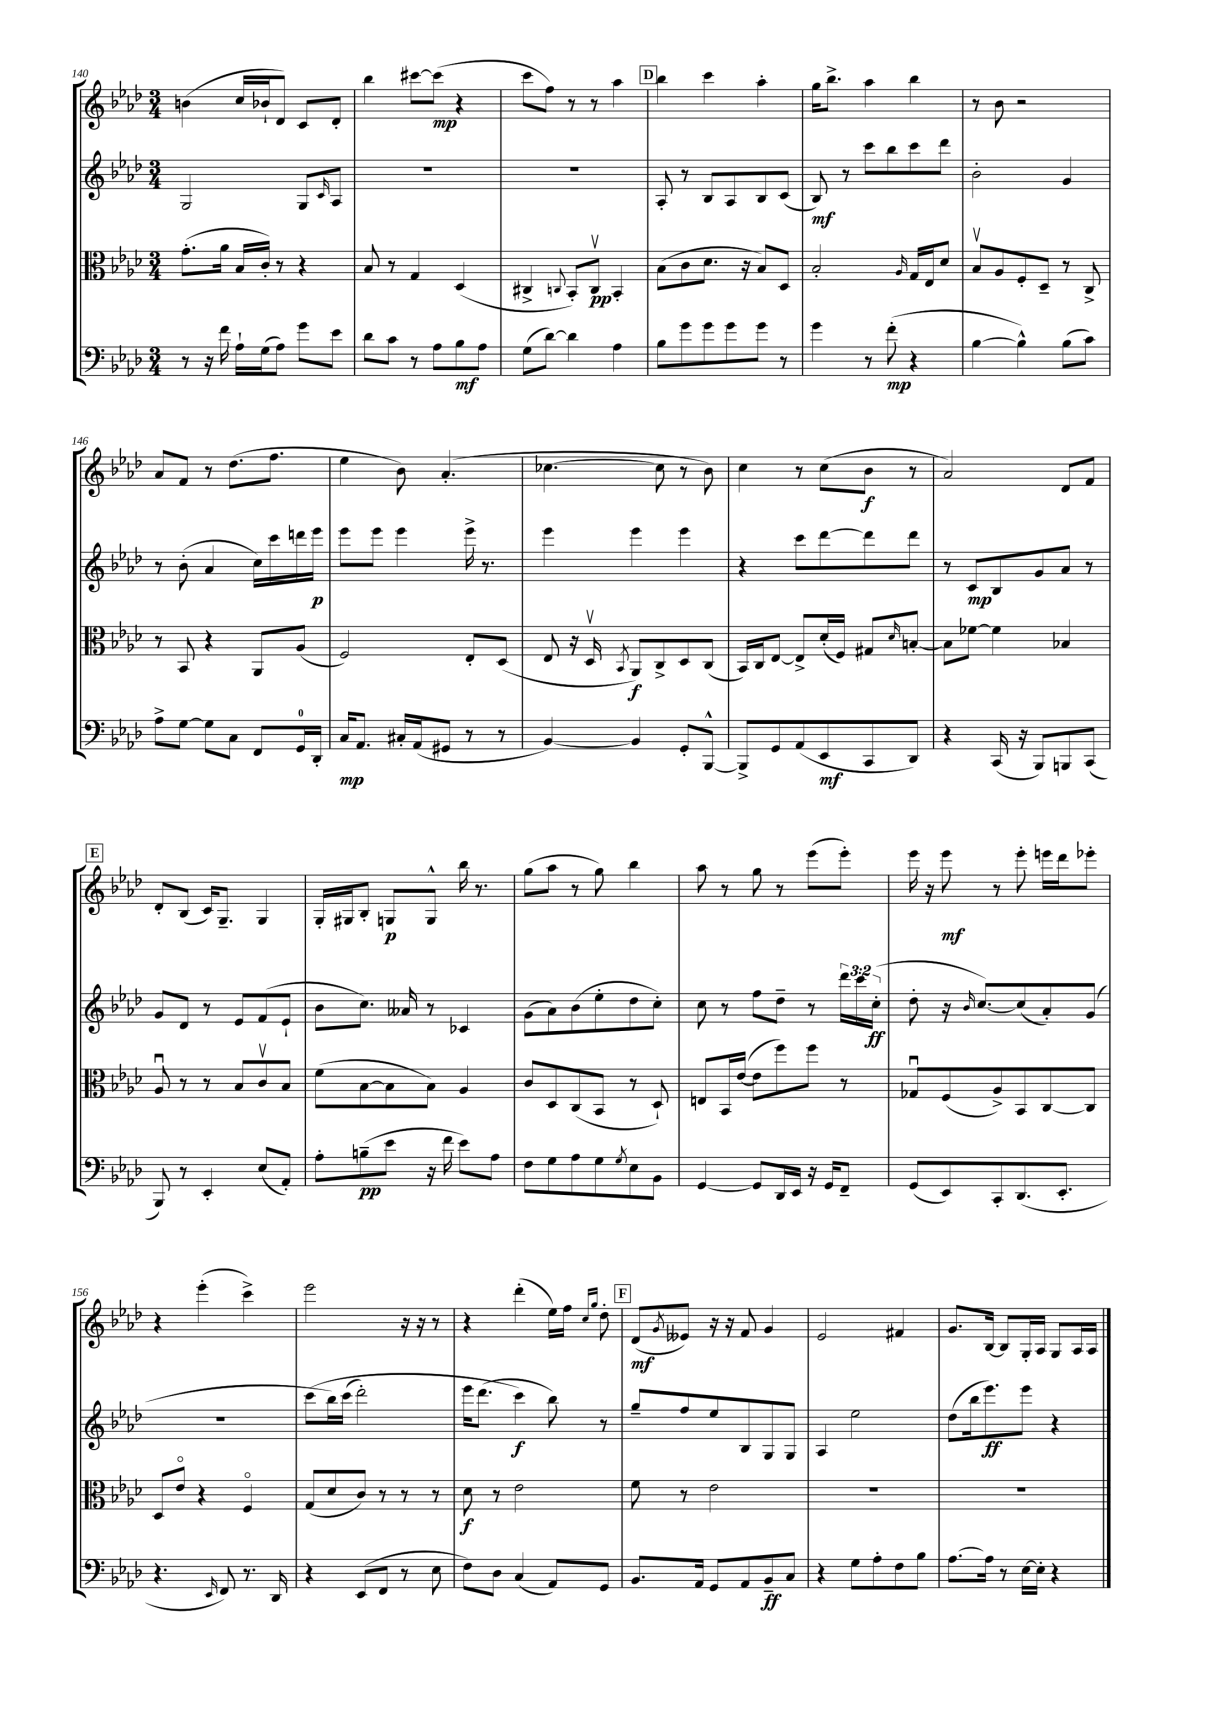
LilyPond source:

<<
\new StaffGroup <<
\new Staff = "s0" {
    \clef treble \key aes \major \numericTimeSignature \time 3/4
    b'4( c''16 bes'16-! des'8) c'8 des'8-. |
    bes''4 cis'''8~ cis'''8\mp( r4 |
    c'''8 f''8) r8 r8 aes''4 |
    \mark \markup { \box "D" } bes''4 c'''4 aes''4-. |
    g''16 bes''8.-> aes''4 bes''4 |
    r8 bes'8 r2 |
    aes'8 f'8 r8 des''8.( f''8. |
    ees''4 bes'8) aes'4.-.( |
    ces''4.~ ces''8 r8 bes'8) |
    c''4 r8 c''8( bes'8\f r8 |
    aes'2) des'8 f'8 |
    \mark \markup { \box "E" } des'8-. bes8( c'16) g8.-- g4 |
    g16-. gis16 bes8-. g8\p g8-^ bes''16 r8. |
    g''8( aes''8 r8 g''8) bes''4 |
    aes''8 r8 g''8 r8 ees'''8( ees'''8-.) |
    ees'''16 r16 ees'''8\mf r8 ees'''8-. e'''16 des'''16 ees'''8-. |
    r4 ees'''4-.( c'''4->) |
    ees'''2 r16 r16 r8 |
    r4 des'''4-.( ees''16) f''16 \grace { c''16 g''16 } des''8-. |
    \mark \markup { \box "F" } des'8\mf( \acciaccatura { g'8 } eeses'8) r16 r16 f'8 g'4 |
    ees'2 fis'4 |
    g'8. bes16~ bes8 g16-. aes16 g8 aes16 aes16 \bar "|." |
}
\new Staff = "s1" {
    \clef treble \key aes \major \numericTimeSignature \time 3/4 \override Staff.TupletNumber.text = #tuplet-number::calc-fraction-text
    g2 g8 \grace { c'16 } aes8 |
    R2. |
    R2. |
    \mark \markup { \box "D" } aes8-. r8 bes8 aes8 bes8 c'8( |
    bes8\mf) r8 c'''8 bes''8 c'''8 des'''8 |
    bes'2-. g'4 |
    r8 bes'8-.( aes'4 c''16) c'''16 d'''16 ees'''16\p |
    ees'''8 ees'''8 ees'''4 ees'''16-> r8. |
    ees'''4 ees'''4 ees'''4 |
    r4 c'''8 des'''8~ des'''8 des'''8 |
    r8 c'8\mp bes8 g'8 aes'8 r8 |
    \mark \markup { \box "E" } g'8 des'8 r8 ees'8 f'8( ees'8-! |
    bes'8 c''8.) aeses'16 r8 ces'4 |
    g'8( aes'8) bes'8( ees''8-. des''8 c''8-.) |
    c''8 r8 f''8 des''8-- r8 \tuplet 3/2 { des'''16 c'''16 c''16-.\ff( } |
    des''8-. r16 \grace { bes'16 } c''8.~) c''8( aes'8-.) g'8( |
    R2. |
    c'''8\( bes''16) c'''16( des'''2-.) |
    ees'''16 des'''8.( c'''4\f\) bes''8) r8 |
    \mark \markup { \box "F" } g''8-- f''8 ees''8 bes8 g8 g8 |
    aes4 ees''2 |
    des''8( bes''16 ees'''8.\ff) ees'''8 r4 \bar "|." |
}
\new Staff = "s2" {
    \clef alto \key aes \major \numericTimeSignature \time 3/4
    g'8.-.( aes'16 bes16 c'16-.) r8 r4 |
    bes8 r8 g4 des4( |
    cis4-> \appoggiatura { c8 } bes,8-.) c8\upbow\pp bes,4-. |
    \mark \markup { \box "D" } bes8( c'8 des'8. r16 bes8) des8 |
    bes2-. \grace { aes16 } g16 ees16 des'8 |
    bes8\upbow aes8 f8-. des8-- r8 c8-> |
    r8 bes,8 r4 aes,8 aes8( |
    f2) ees8-. des8( |
    ees8 r16 des16\upbow \acciaccatura { bes,8 } aes,8\f) c8-> des8 c8( |
    bes,16) c16 ees8~ ees8-> des'16-.( f16) gis8 \grace { des'16 } b8~-. |
    b8 fes'8~ fes'4 bes4 |
    \mark \markup { \box "E" } aes8\downbow r8 r8 bes8 c'8\upbow bes8 |
    f'8( bes8~ bes8 bes8) aes4 |
    c'8 des8 c8( bes,8 r8 des8-!) |
    e8 bes,16 ees'16~( ees'8 f''8) f''8 r8 |
    ges8\downbow f8( aes8->) bes,8 c8~ c8 |
    des8 ees'8\flageolet r4 f4\flageolet |
    g8( des'8 c'8) r8 r8 r8 |
    des'8\f r8 ees'2 |
    \mark \markup { \box "F" } f'8 r8 ees'2 |
    R2. |
    R2. \bar "|." |
}
\new Staff = "s3" {
    \clef bass \key aes \major \numericTimeSignature \time 3/4
    r8 r16 f'16 aes16-! g16( aes8) g'8 ees'8 |
    des'8 c'8 r8 aes8 bes8\mf aes8 |
    g8( des'8~) des'4 aes4 |
    \mark \markup { \box "D" } bes8 g'8 g'8 g'8 g'8 r8 |
    g'4 r8 f'8-.\mp( r4 |
    bes4~ bes4-^) bes8( c'8) |
    aes8-> g8~ g8 c8 f,8 g,16-0 des,16-. |
    c16\mp aes,8. cis16-. aes,16( gis,8 r8 r8 |
    bes,4~) bes,4 g,8-. bes,,8~-^ |
    bes,,8-> g,8 aes,8( ees,8\mf c,8 des,8) |
    r4 c,16( r16 bes,,8) b,,8 c,8( |
    \mark \markup { \box "E" } bes,,8) r8 ees,4-. ees8( aes,8-.) |
    aes8-. b8--\pp( ees'8 r16 f'16 ees'8) aes8 |
    f8 g8 aes8 g8 \acciaccatura { g8 } ees8 bes,8 |
    g,4~ g,8 des,16 ees,16 r16 g,16 f,8-- |
    g,8( ees,8) c,8-. des,8.( ees,8.-. |
    r4. \grace { ees,16 } f,8) r8. des,16 |
    r4 ees,8( f,8 r8 ees8 |
    f8) des8 c4( aes,8) g,8 |
    \mark \markup { \box "F" } bes,8. aes,16 g,8 aes,8 bes,8--\ff c8 |
    r4 g8 aes8-. f8 bes8 |
    aes8.~ aes16 r8 ees16~ ees16-. r4 \bar "|." |
}
>>
>>
\layout { \context { \Score currentBarNumber = #140 } }
